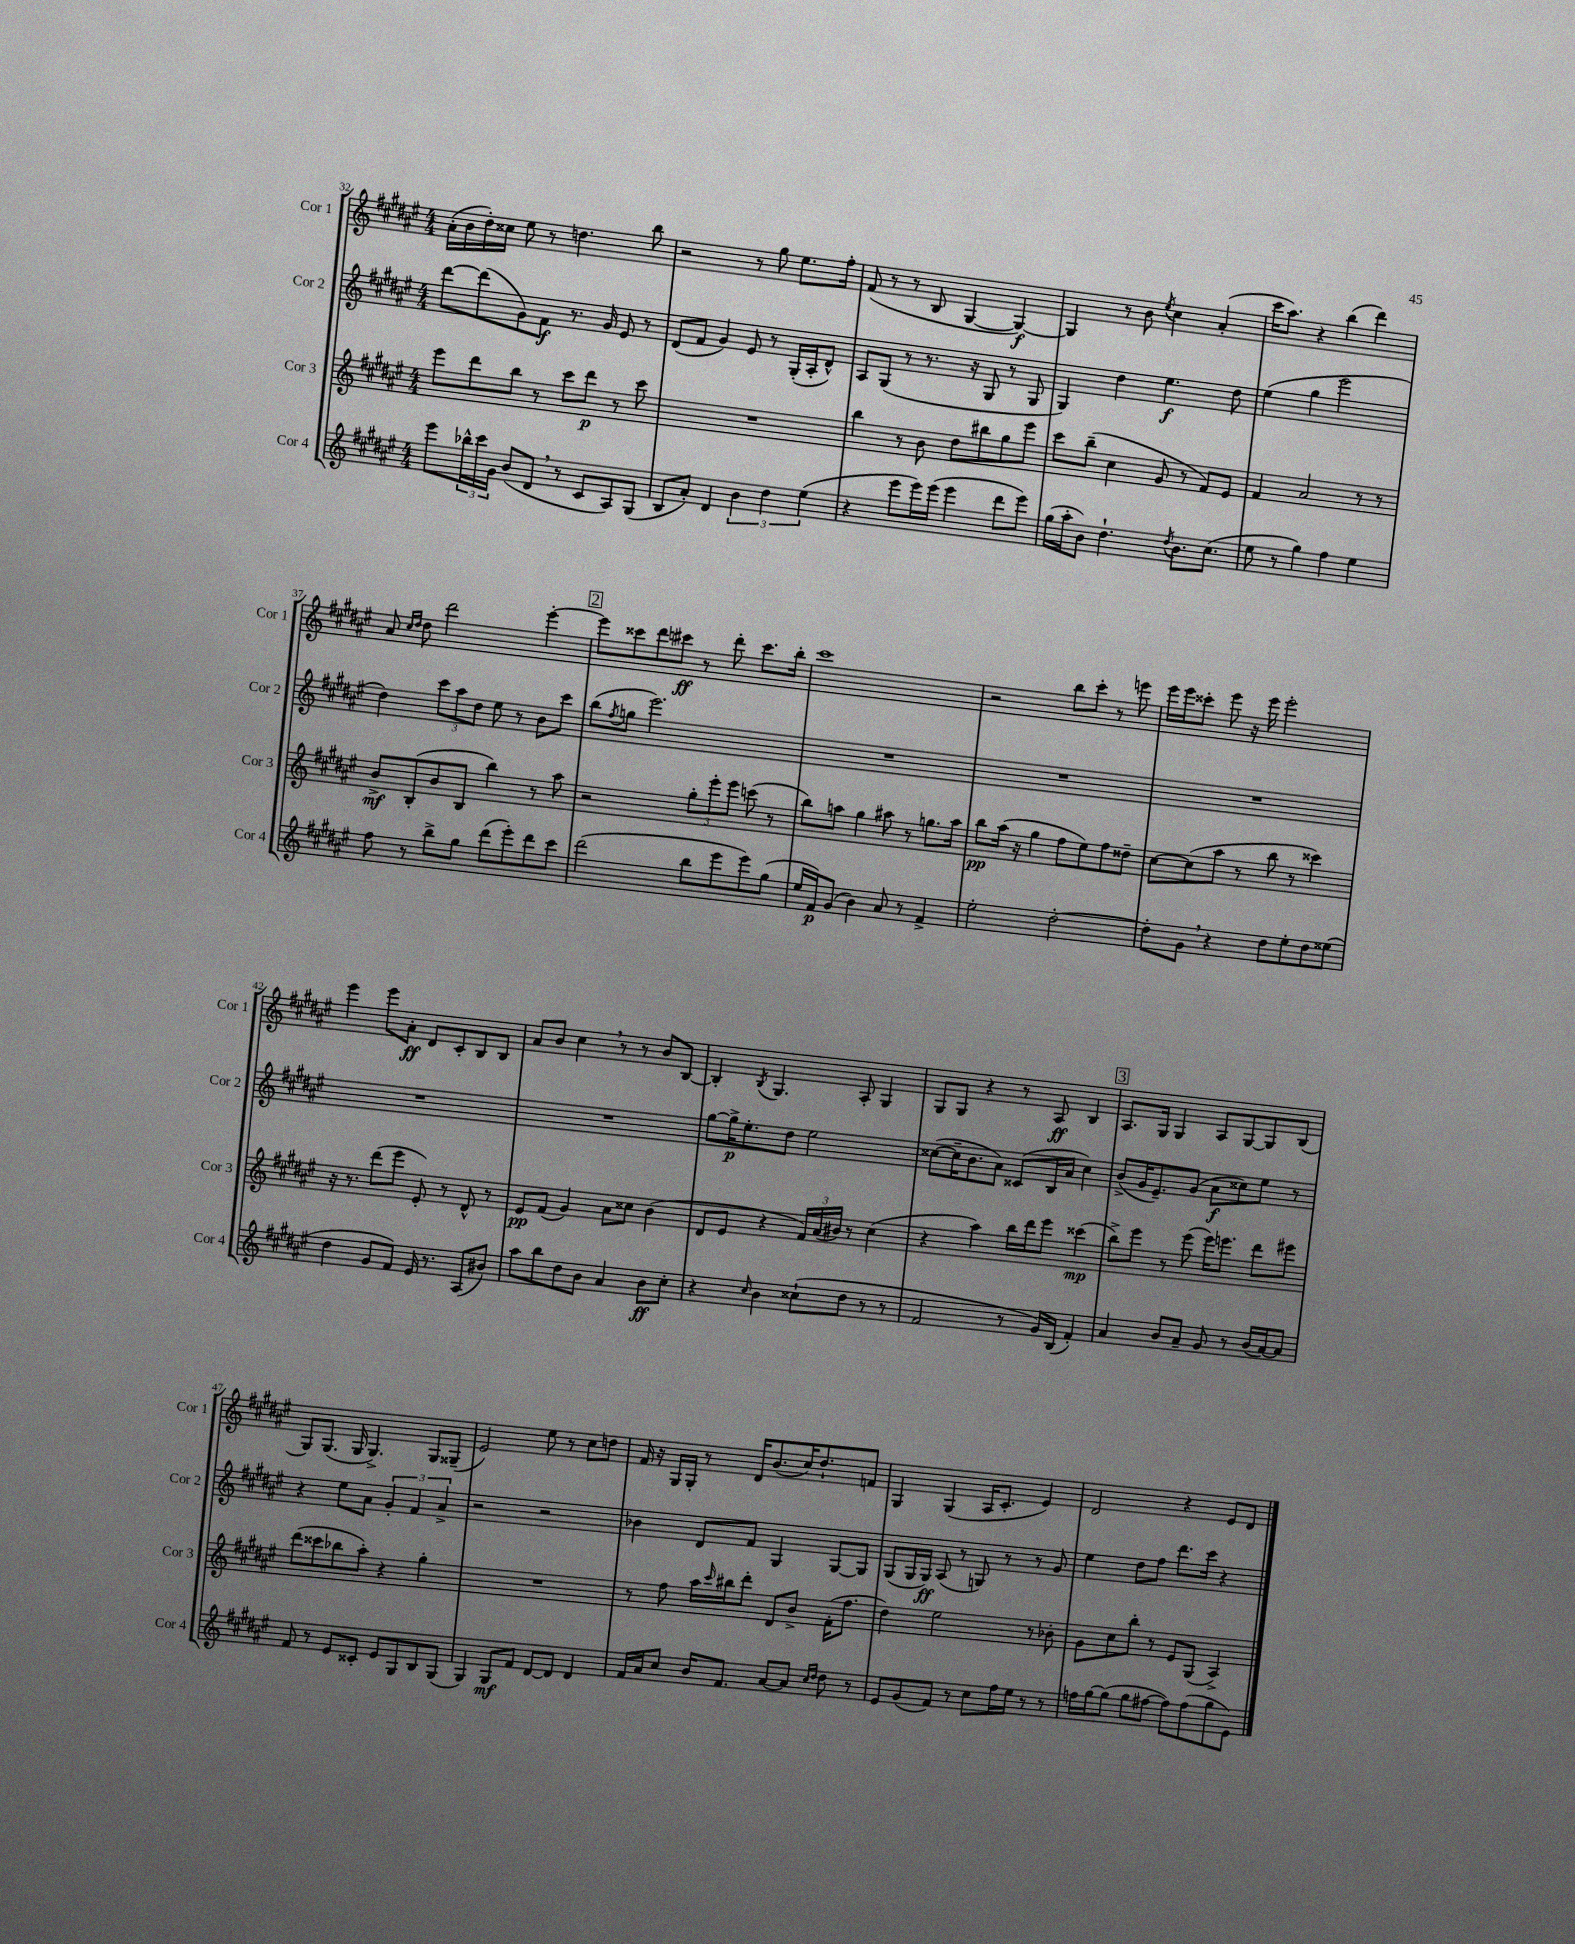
<<
\new StaffGroup <<
\new Staff = "s0" \with { instrumentName = "Cor 1" shortInstrumentName = "Cor 1" } {
    \clef treble \key fis \major \numericTimeSignature \time 4/4
    ais'16-.( b'16 dis''16-.) cisis''16 eis''8 r8 d''4. b''8 |
    r2 r8 gis''8 eis''8. fis''16-. |
    fis'8( r8 r8 b8 gis4~ gis4~\f) |
    gis4 r8 b'8 \acciaccatura { eis''8 } cis''4 ais'4-.( |
    cis'''16 ais''8.) r4 b''4( dis'''4) |
    ais'8 \grace { cis''16 dis''16 } dis''8 dis'''2 eis'''4~-. |
    \mark \markup { \box "2" } eis'''8 cisis'''8 dis'''8 cis'''8\ff r8 dis'''8-. cis'''8. b''16-. |
    cis'''1 |
    r2 b''8 cis'''8-. r8 e'''8 |
    eis'''16 eis'''16 cisis'''8-. eis'''8 r16 eis'''16 eis'''2-. |
    eis'''4 eis'''8 ais'8-.\ff dis'8 cis'8-. b8 b8 |
    ais'8 b'8 cis''4 \breathe r8 r8 b'8 b8~ |
    b4-. \acciaccatura { b8 } gis4. ais8-. gis4 |
    gis8 gis8 r4 r8 ais8\ff b4 |
    \mark \markup { \box "3" } ais8. gis16 gis4 ais8 gis8~ gis8 b8( |
    gis8) gis8.( gis16 gis4.->) gis8 gisis8--( |
    eis'2) eis''8 r8 cis''8 d''8 |
    fis'16 r16 gis16 gis16-. r8 dis'16 b'8.( cis''16) dis''8.-! f'8 |
    gis4 gis4( ais16 cis'8.-. eis'4) |
    dis'2 r4 eis'8 dis'8 \bar "|." |
}
\new Staff = "s1" \with { instrumentName = "Cor 2" shortInstrumentName = "Cor 2" } {
    \clef treble \key fis \major \numericTimeSignature \time 4/4
    dis'''8~ dis'''8( gis'8) fis'8\f r8. gis'16 eis'8 r8 |
    dis'8( fis'8 gis'4) eis'8 r8 gis16-.( ais16-. dis'8-^) |
    ais8 gis8( r8 r8. r16 gis8 r8 gis8 |
    gis4) dis''4 eis''4.\f dis''8 |
    eis''4( gis''4 eis'''2 |
    dis''4) \tuplet 3/2 { cis'''8 ais''8 dis''8 } eis''8 r8 b'8 cis'''8 |
    \mark \markup { \box "2" } b''8( \acciaccatura { fis''8 } g''8 eis'''2.) |
    R1 |
    R1 |
    R1 |
    R1 |
    R1 |
    gis''8~ gis''16->\p eis''8.-. dis''8 eis''2 |
    cisis''8~( cisis''16-- b'8. ais'8) cisis'8( b16 ais'16 cisis''4) |
    \mark \markup { \box "3" } b'8->( gis'16 eis'8.--) gis'8( ais'8\f cisis''8) eis''8 r8 |
    r4 eis''8 ais'8 \tuplet 3/2 { gis'4-. fis'4 ais'4-> } |
    r2 r2 |
    bes'4 dis'8 fis'8 gis4 gis8~ gis8 |
    gis8( gis16 gis16\ff) ais8( r8 g8) r8 r8 gis'8 |
    eis''4 dis''8 fis''8 dis'''8. cis'''16 r4 \bar "|." |
}
\new Staff = "s2" \with { instrumentName = "Cor 3" shortInstrumentName = "Cor 3" } {
    \clef treble \key fis \major \numericTimeSignature \time 4/4
    eis'''8 dis'''8 b''8 r8 cis'''8 dis'''8\p r8 cis'''8 |
    R1 |
    b''4 r8 b'8 dis''8 bis''8 gis''8 eis'''8 |
    cis'''8 b''8--( cis''4 gis'8 r8 fis'8) eis'8 |
    fis'4 ais'2 r8 r8 |
    b'8->\mf b8-.( b'8 b8 b''4) r8 ais''8 |
    \mark \markup { \box "2" } r2 \tuplet 3/2 { gis''8-. eis'''8-. eis'''8 } c'''8( r8 |
    b''8) a''8 gis''4 ais''8 r8 g''8. ais''16 |
    b''8\pp ais''16( r16 gis''4 fis''8 eis''8) fis''8 disis''8-- |
    cis''8~ cis''8( ais''8 r8 b''8 r8 cisis'''4) |
    r16 r8. dis'''8( eis'''8 eis'8-.) r8 dis'8-^ r8 |
    eis'8\pp fis'8( gis'4) ais'8 cisis''8 b'4( |
    dis'8 eis'8 r4 \tuplet 3/2 { fis'16) ais'16( bis'16) } r8 cis''4( |
    r4 ais''4) b''16 dis'''16 eis'''8 cisis'''4\mp( |
    \mark \markup { \box "3" } b''8->) eis'''8 r8 eis'''8( eis'''16) e'''8. dis'''8 eis'''8 |
    dis'''8( cisis'''8 bes''8 ais''8-.) r4 gis''4-. |
    R1 |
    r8 fis''8 ais''16 \grace { cis'''16 } bis''16 dis'''8-. dis'8 b'8-> fis'16-.( fis''8. |
    dis''4) eis''2 r8 bes'8-. |
    gis'8 cis''8 b''8-. r8 eis'8 gis8( ais4->) \bar "|." |
}
\new Staff = "s3" \with { instrumentName = "Cor 4" shortInstrumentName = "Cor 4" } {
    \clef treble \key fis \major \numericTimeSignature \time 4/4
    eis'''8 \tuplet 3/2 { bes''16-^ cis'''16 gis'16 } b'8( dis'8 \breathe r8 cis'8 ais8) gis8( |
    b8 ais'8-.) dis'4 \tuplet 3/2 { b'4 dis''4 eis''4( } |
    r4 eis'''8 eis'''16) eis'''16( eis'''4 dis'''8 eis'''8) |
    gis''16( ais''16-. b'8) dis''4.-! \acciaccatura { dis''8 } b'8. cis''8.( |
    eis''8 r8 gis''4) fis''4 eis''4 |
    fis''8 r8 b''8-> gis''8 dis'''8( eis'''8-.) dis'''8 cis'''8 |
    \mark \markup { \box "2" } dis'''2( b''8 eis'''8 eis'''8) gis''8( |
    eis''16 fis'16\p) gis'8( b'4) ais'8 r8 fis'4-> |
    eis''2-. dis''2~-. |
    dis''8-. gis'8 \breathe r4 dis''8 eis''8-. dis''8 eisis''8( |
    dis''4 gis'8 fis'8) eis'16 r8. ais8( bis'8) |
    ais''8 b''8 dis''8 b'8 ais'4 b'8\ff cis''8-. |
    r4 \grace { cis''16 } b'4 cisis''8-!( dis''8 r8 r8 |
    fis'2 r8 gis'16) b16( fis'4-.) |
    \mark \markup { \box "3" } ais'4 b'8 ais'8-- gis'8 r8 b'16( ais'16~) ais'8 |
    fis'8 r8 eis'8 cisis'8-. eis'8 gis8 b8 gis8( |
    gis4) gis8\mf fis'8 dis'8~ dis'8 dis'4 |
    fis'16 ais'16 cis''8 b'16 fis'8. ais'8~ ais'8 \grace { cis''16 dis''16 } dis''8 r8 |
    eis'8 gis'8( fis'8) r8 cis''8 fis''16 eis''16 r8 r8 |
    f''16 gis''16~ gis''8( gis''8 fis''8~ fis''8) fis''8( gis''8 eis'8) \bar "|." |
}
>>
>>
\layout { \context { \Score currentBarNumber = #32 } }
